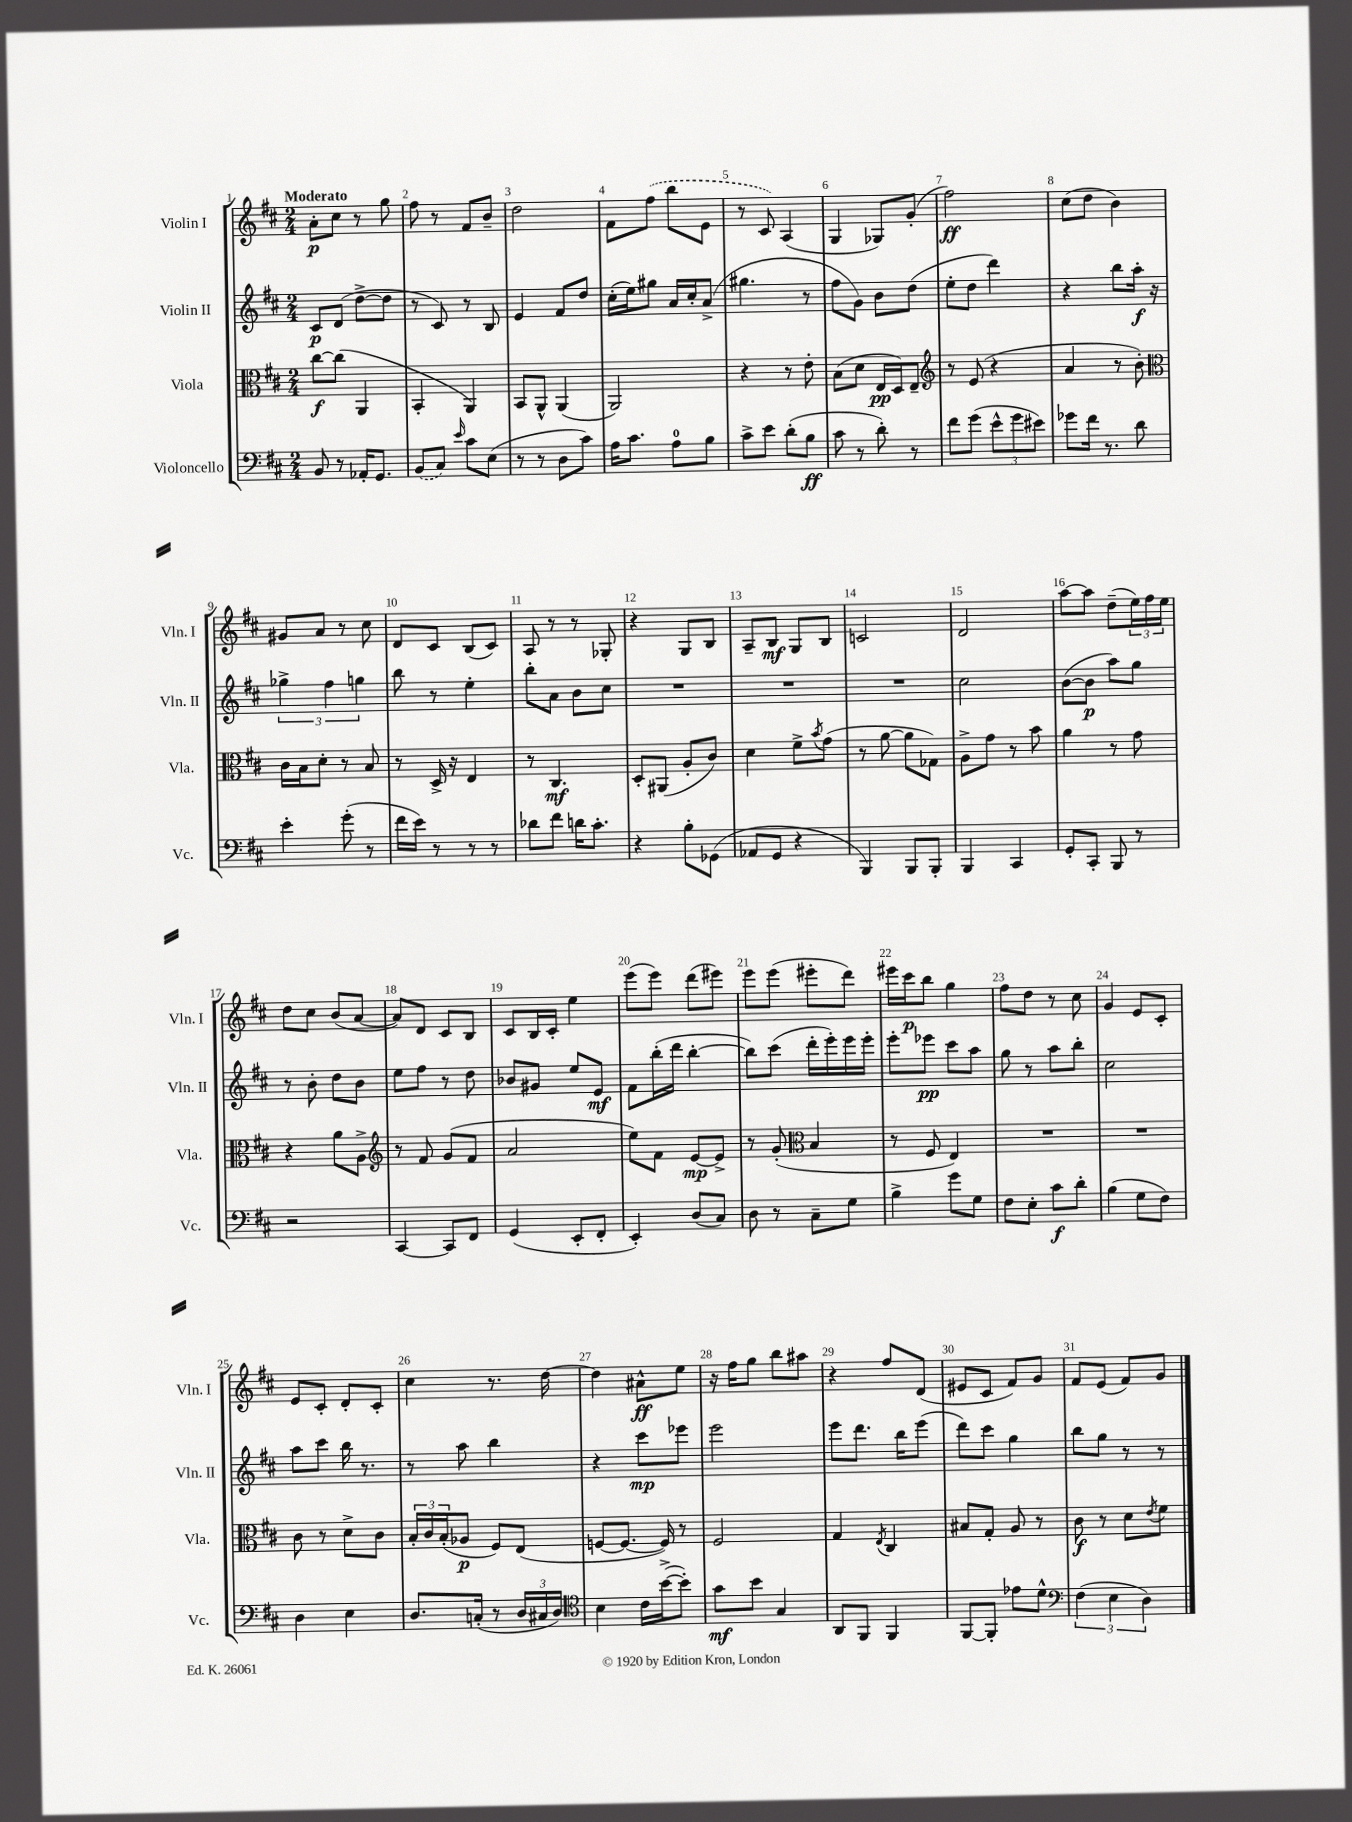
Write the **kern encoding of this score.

**kern	**dynam	**kern	**dynam	**kern	**dynam	**kern	**dynam
*part4	*part4	*part3	*part3	*part2	*part2	*part1	*part1
*staff4	*staff4	*staff3	*staff3	*staff2	*staff2	*staff1	*staff1
*I"Violoncello	*	*I"Viola	*	*I"Violin II	*	*I"Violin I	*
*I'Vc.	*	*I'Vla.	*	*I'Vln. II	*	*I'Vln. I	*
*clefF4	*	*clefC3	*	*clefG2	*	*clefG2	*
*k[f#c#]	*	*k[f#c#]	*	*k[f#c#]	*	*k[f#c#]	*
*M2/4	*	*M2/4	*	*M2/4	*	*M2/4	*
=1	=1	=1	=1	=1	=1	=1	=1
!	!	!	!	!	!	!LO:TX:a:B:t=Moderato	!
8BB/	.	[8cc#\L	f	8c#/L	p	8a'\L	p
8r	.	(8cc#\J]	.	(8d/J	.	8cc#\J	.
16AA-X'/KL	.	4AA/	.	[8dd^\L	.	8r	.
8.GG/J	.	.	.	.	.	.	.
.	.	.	.	8dd\J]	.	8gg\	.
=2	=2	=2	=2	=2	=2	=2	=2
(8BB/L	.	4BB'/	.	8r	.	8ff#\	.
8C#/J)	.	.	.	8c#/)	.	8r	.
16qqe/	.	.	.	.	.	.	.
8c#\L	.	4AA/)	.	8r	.	8f#/L	.
(8E\J	.	.	.	8B/	.	8b~/J	.
=3	=3	=3	=3	=3	=3	=3	=3
8r	.	8BB/L	.	4e/	.	2dd\	.
8r	.	8AA^^/J	.	.	.	.	.
8D\L	.	(4AA/	.	8f#/L	.	.	.
8c#\J)	.	.	.	8dd/J	.	.	.
=4	=4	=4	=4	=4	=4	=4	=4
16A\KL	.	2AA/)	.	(16cc#'\LL	.	8f#\L	.
8.c#\J	.	.	.	16ee\J)	.	.	.
.	.	.	.	8gg#X\J	.	(8ff#\J	.
8A\L	.	.	.	16a/LL	.	8bb\L	.
.	.	.	.	16cc#'/J	.	.	.
8B\J	.	.	.	(8a^/J	.	8e\J	.
=5	=5	=5	=5	=5	=5	=5	=5
8c#^\L	.	4r	.	4.gg#X\	.	8r	.
8e\J	.	.	.	.	.	8c#/)	.
(8d'\L	.	8r	.	.	.	(4A/	.
8B\J	ff	8e'\	.	8r	.	.	.
=6	=6	=6	=6	=6	=6	=6	=6
8c#\	.	(8B\L	.	8ff#\L	.	4G/	.
8r	.	8d\J	.	8g\J)	.	.	.
8d'\)	.	16E/LL	pp	8b\L	.	8G-X/L)	.
.	.	16D/J)	.	.	.	.	.
8r	.	8E~/J	.	(8dd\J	.	(8g'/J	.
=7	=7	=7	=7	=7	=7	=7	=7
*	*	*clefG2	*	*	*	*	*
8f#\L	.	8r	.	8ee'\L	.	2ff#\)	ff
(8g\J	.	(8e/	.	8dd\J	.	.	.
12e^^\L	.	4r	.	4ddd\)	.	.	.
12g\	.	.	.	.	.	.	.
12e#X\J)	.	.	.	.	.	.	.
=8	=8	=8	=8	=8	=8	=8	=8
8g-X\L	.	4a/	.	4r	.	(8cc#\L	.
16f#\Jk	.	.	.	.	.	8dd\J	.
8.r	.	.	.	.	.	.	.
.	.	8r	.	8bb\L	.	4b\)	.
8d\	.	8b'\)	.	16aa'\Jk	f	.	.
.	.	.	.	16r	.	.	.
!!LO:LB:g=z
=9	=9	=9	=9	=9	=9	=9	=9
*	*	*clefC3	*	*	*	*	*
4e'\	.	16c#\LL	.	6gg-X^\	.	8g#X/L	.
.	.	16B\J	.	.	.	.	.
.	.	8d'\J	.	.	.	8a/J	.
.	.	.	.	6ff#\	.	.	.
(8g'\	.	8r	.	.	.	8r	.
.	.	.	.	6ggn\	.	.	.
8r	.	8B/	.	.	.	8cc#\	.
=10	=10	=10	=10	=10	=10	=10	=10
16f#\LL	.	8r	.	8bb\	.	8d/L	.
16e\JJ)	.	.	.	.	.	.	.
8r	.	16D^/	.	8r	.	8c#/J	.
.	.	16r	.	.	.	.	.
8r	.	4E/	.	4ee'\	.	(8B/L	.
8r	.	.	.	.	.	8c#/J)	.
=11	=11	=11	=11	=11	=11	=11	=11
8d-X\L	.	8r	.	8bb'\L	.	8A/	.
8f#\J	.	4.C#/	mf	8a\J	.	8r	.
16dn\KL	.	.	.	8b\L	.	8r	.
8.c#'\J	.	.	.	.	.	.	.
.	.	.	.	8cc#\J	.	8G-X'/	.
=12	=12	=12	=12	=12	=12	=12	=12
4r	.	8D'/L	.	2r	.	4r	.
.	.	(8AA#X/J	.	.	.	.	.
8B'\L	.	8A'/L	.	.	.	8G/L	.
(8GG-X\J	.	8c#/J)	.	.	.	8B/J	.
=13	=13	=13	=13	=13	=13	=13	=13
8AA-X/L	.	4d\	.	2r	.	8A~/L	.
8GG/J	.	.	.	.	.	8B/J	mf
4r	.	8f#^\L	.	.	.	8G/L	.
.	.	8qb/	.	.	.	.	.
.	.	(8g\J	.	.	.	8B/J	.
=14	=14	=14	=14	=14	=14	=14	=14
4BBB/)	.	8r	.	2r	.	2cn/	.
.	.	[8a\	.	.	.	.	.
8BBB/L	.	8a\L]	.	.	.	.	.
8BBB'/J	.	8G-X\J)	.	.	.	.	.
=15	=15	=15	=15	=15	=15	=15	=15
4BBB/	.	8A^\L	.	2cc#\	.	2d/	.
.	.	8g\J	.	.	.	.	.
4CC#/	.	8r	.	.	.	.	.
.	.	8b\	.	.	.	.	.
=16	=16	=16	=16	=16	=16	=16	=16
8GG'/L	.	4a\	.	([8b\L	.	[8aa\L	.
8CC#'/J	.	.	.	8b\J]	p	8aa\J]	.
8BBB/	.	8r	.	8aa\L)	.	(8dd~\L	.
8r	.	8g\	.	8gg\J	.	24ee\L)	.
.	.	.	.	.	.	24ff#\	.
.	.	.	.	.	.	24ee\JJ	.
!!LO:LB:g=z
=17	=17	=17	=17	=17	=17	=17	=17
2r	.	4r	.	8r	.	8dd\L	.
.	.	.	.	8b'\	.	8cc#\J	.
.	.	8a\L	.	8dd\L	.	(8b/L	.
.	.	8A^\J	.	8b\J	.	[8a/J	.
=18	=18	=18	=18	=18	=18	=18	=18
*	*	*clefG2	*	*	*	*	*
[4CC#/	.	8r	.	8ee\L	.	8a/L])	.
.	.	8f#/	.	8ff#\J	.	8d/J	.
8CC#/L]	.	(8g/L	.	8r	.	8c#/L	.
8FF#/J	.	8f#/J	.	8dd\	.	8B/J	.
=19	=19	=19	=19	=19	=19	=19	=19
(4GG/	.	2a/	.	8b-X/L	.	8c#/L	.
.	.	.	.	8g#X/J	.	16B/L	.
.	.	.	.	.	.	16c#'/JJ	.
8EE'/L	.	.	.	8ee/L	.	4ee\	.
8FF#'/J	.	.	.	8e/J	mf	.	.
=20	=20	=20	=20	=20	=20	=20	=20
4EE'/)	.	8ee\L)	.	8f#\L	.	(8eee\L	.
.	.	8f#\J	.	(16bb'\L	.	8eee\J)	.
.	.	.	.	16ddd\JJ	.	.	.
(8D/L	.	[8e/L	mp	[4bb'\	.	(8ddd\L	.
8C#/J)	.	8e^/J]	.	.	.	8eee#X\J)	.
=21	=21	=21	=21	=21	=21	=21	=21
8D\	.	8r	.	8bb\L])	.	8eee\L	.
8r	.	(8g'/	.	(8ccc#\J	.	(8eee\J	.
*	*	*clefC3	*	*	*	*	*
8C#~\L	.	4B/	.	16ddd'\LL	.	8eee#X'\L	.
.	.	.	.	16eee'\)	.	.	.
8G\J	.	.	.	16eee\	.	8ddd\J)	.
.	.	.	.	16eee'\JJ	.	.	.
=22	=22	=22	=22	=22	=22	=22	=22
4B^\	.	8r	.	8eee'\L	.	16eee#X\LL	.
.	.	.	.	.	.	16ccc#\J	p
.	.	8F#/	.	8eee-X\J	pp	8bb\J	.
8g\L	.	4E/)	.	8ccc#\L	.	4gg\	.
8G\J	.	.	.	8aa\J	.	.	.
=23	=23	=23	=23	=23	=23	=23	=23
8F#\L	.	2r	.	8gg\	.	8ff#\L	.
8E'\J	.	.	.	8r	.	8dd\J	.
8c#\L	f	.	.	8aa\L	.	8r	.
8d'\J	.	.	.	8bb'\J	.	8cc#\	.
=24	=24	=24	=24	=24	=24	=24	=24
(4B\	.	2r	.	2cc#\	.	4g/	.
8G\L	.	.	.	.	.	8e/L	.
8F#\J)	.	.	.	.	.	8c#'/J	.
!!LO:LB:g=z
=25	=25	=25	=25	=25	=25	=25	=25
4D\	.	8c#\	.	8aa\L	.	8e/L	.
.	.	8r	.	8ccc#\J	.	8c#'/J	.
4E\	.	8d^\L	.	16bb\	.	8d'/L	.
.	.	.	.	8.r	.	.	.
.	.	8c#\J	.	.	.	8c#'/J	.
=26	=26	=26	=26	=26	=26	=26	=26
8.D/L	.	24B'/LL	.	8r	.	4cc#\	.
.	.	24c#/	.	.	.	.	.
.	.	(24B'/J	.	.	.	.	.
.	.	8A-X/J	p	8aa\	.	.	.
(16Cn'/Jk	.	.	.	.	.	.	.
8r	.	8F#/L)	.	4bb\	.	8.r	.
24D/LL	.	(8E/J	.	.	.	.	.
24C#X/	.	.	.	.	.	.	.
.	.	.	.	.	.	[16dd\	.
24D/JJ)	.	.	.	.	.	.	.
=27	=27	=27	=27	=27	=27	=27	=27
*clefC4	*	*	*	*	*	*	*
4B\	.	[8Fn/L	.	4r	.	4dd\]	.
.	.	8.F/J_	.	.	.	.	.
16c#\LL	.	.	.	8ccc#\L	mp	8a#X^^\L	ff
([16b^\J	.	16F/])	.	.	.	.	.
8b'\J])	.	8r	.	8eee-X\J	.	8ee\J	.
=28	=28	=28	=28	=28	=28	=28	=28
8g\L	mf	2F#/	.	2eee\	.	16r	.
.	.	.	.	.	.	16ff#\KL	.
8b\J	.	.	.	.	.	8gg\J	.
4G/	.	.	.	.	.	8bb\L	.
.	.	.	.	.	.	8aa#X\J	.
=29	=29	=29	=29	=29	=29	=29	=29
8AA/L	.	4G/	.	8eee\L	.	4r	.
8FF#/J	.	.	.	8.ddd\J	.	.	.
.	.	8qE/	.	.	.	.	.
4FF#/	.	4C#/	.	.	.	8ff#/L	.
.	.	.	.	16bb\KL	.	.	.
.	.	.	.	(8eee\J	.	(8d/J	.
=30	=30	=30	=30	=30	=30	=30	=30
[8FF#/L	.	8B#X/L	.	8ddd\L)	.	8e#X/L	.
8FF#'/J]	.	8G'/J	.	8ccc#\J	.	8c#/J	.
8e-X\L	.	8A/	.	4gg\	.	8f#/L)	.
8d^^\J	.	8r	.	.	.	8g/J	.
=31	=31	=31	=31	=31	=31	=31	=31
*clefF4	*	*	*	*	*	*	*
(6F#\	.	8c#\	f	8bb\L	.	8f#/L	.
.	.	8r	.	8gg\J	.	(8e/J	.
6E\	.	.	.	.	.	.	.
.	.	8d\L	.	8r	.	8f#/L)	.
6D\)	.	.	.	.	.	.	.
.	.	8qe/	.	.	.	.	.
.	.	8f#\J	.	8r	.	8g/J	.
==	==	==	==	==	==	==	==
*-	*-	*-	*-	*-	*-	*-	*-
